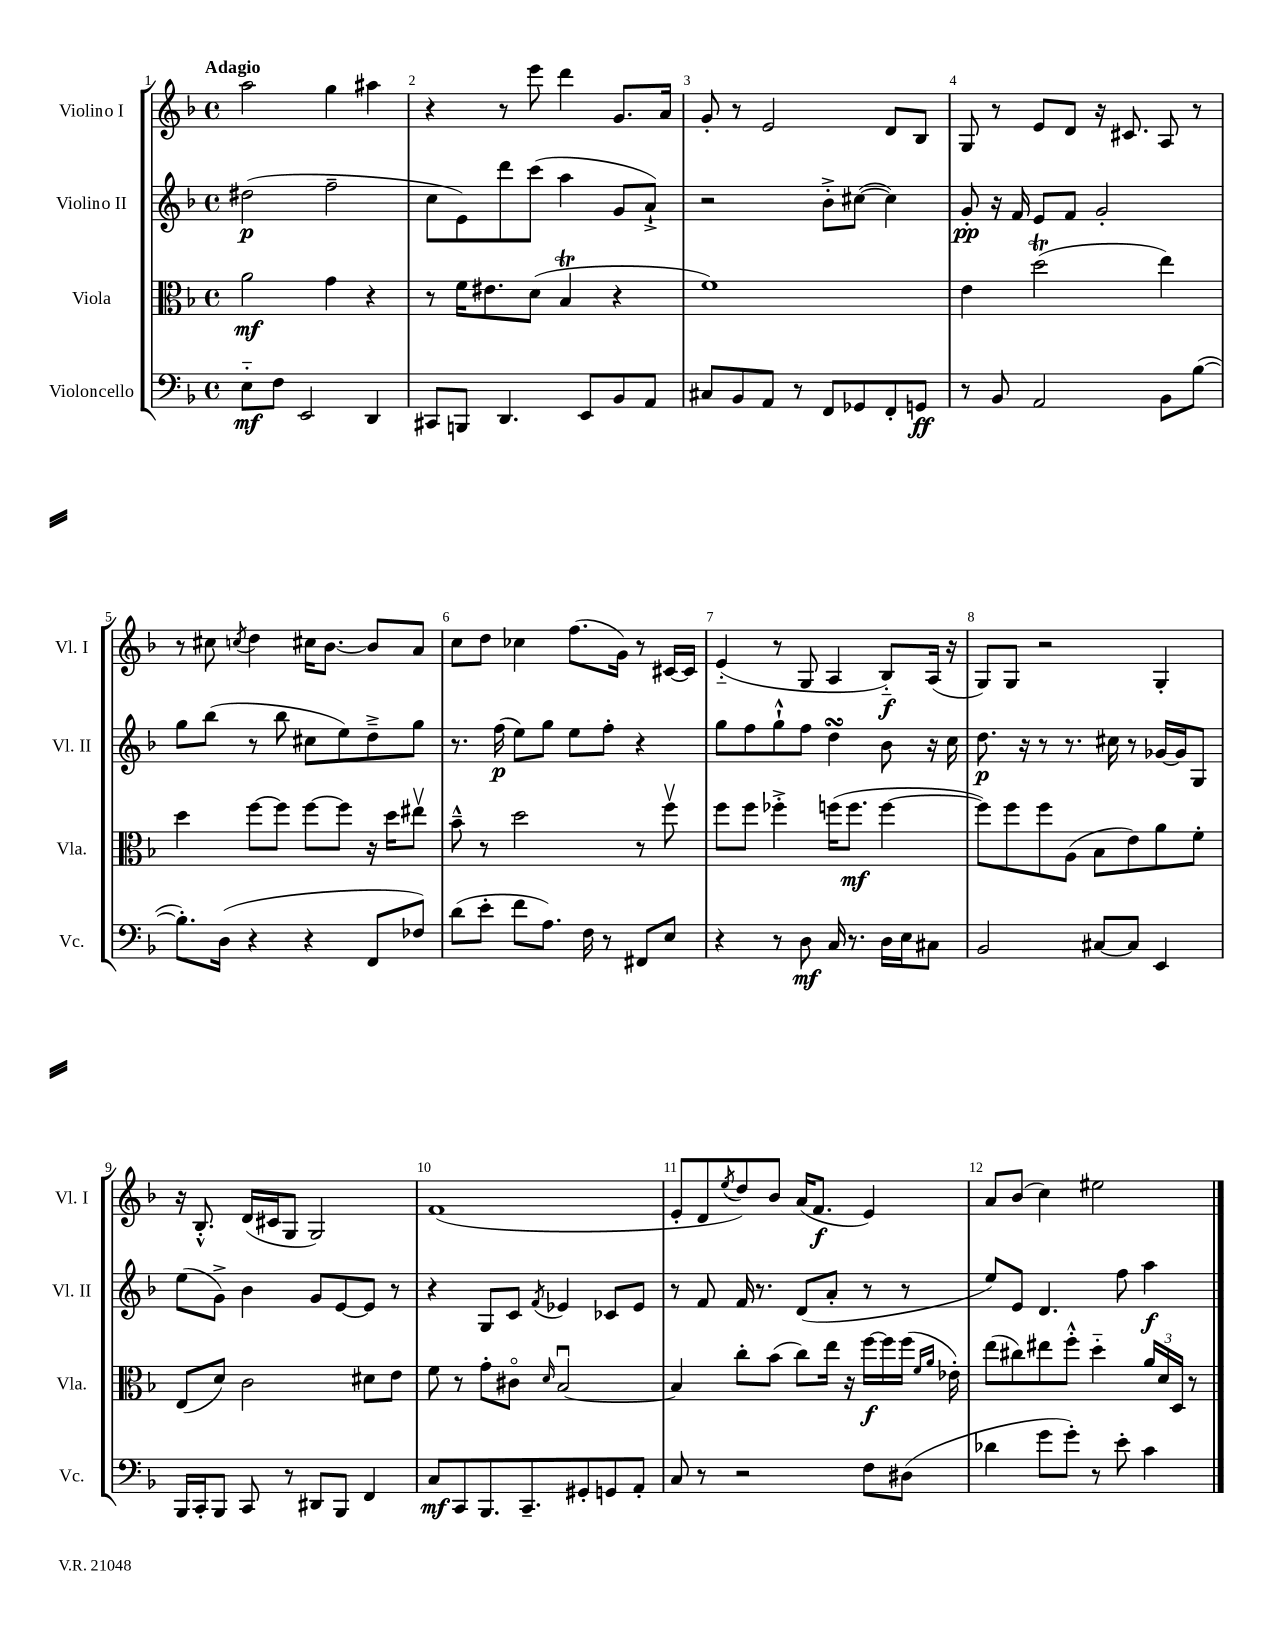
<<
\new StaffGroup <<
\new Staff = "s0" \with { instrumentName = "Violino I" shortInstrumentName = "Vl. I" } {
    \clef treble \key f \major \defaultTimeSignature \time 4/4 \tempo "Adagio"
    a''2 g''4 ais''4 |
    r4 r8 e'''8 d'''4 g'8. a'16 |
    g'8-. r8 e'2 d'8 bes8 |
    g8 r8 e'8 d'8 r16 cis'8. a8 r8 |
    r8 cis''8 \acciaccatura { c''8 } d''4 cis''16 bes'8.~ bes'8 a'8 |
    c''8 d''8 ces''4 f''8.( g'16) r8 cis'16~ cis'16 |
    e'4-_( r8 g8 a4 bes8-_\f) a16( r16 |
    g8) g8 r2 g4-. |
    r16 bes8.-.-^ d'16( cis'16 g8 g2) |
    f'1( |
    e'8-. d'8 \acciaccatura { e''8 } d''8) bes'8 a'16( f'8.\f e'4) |
    a'8 bes'8( c''4) eis''2 \bar "|." |
}
\new Staff = "s1" \with { instrumentName = "Violino II" shortInstrumentName = "Vl. II" } {
    \clef treble \key f \major \defaultTimeSignature \time 4/4
    dis''2\p( f''2-- |
    c''8 e'8) d'''8 c'''8( a''4 g'8 a'8-!->) |
    r2 bes'8-.-> cis''8~( cis''4) |
    g'8-.\pp r16 f'16 e'8 f'8 g'2-. |
    g''8 bes''8( r8 bes''8 cis''8 e''8) d''8---> g''8 |
    r8. f''16\p( e''8) g''8 e''8 f''8-. r4 |
    g''8 f''8 g''8-!-^ f''8 d''4\turn bes'8 r16 c''16 |
    d''8.\p r16 r8 r8. cis''16 r8 ges'16~ ges'16 g8 |
    e''8( g'8->) bes'4 g'8 e'8~ e'8 r8 |
    r4 g8 c'8 \acciaccatura { f'8 } ees'4 ces'8 ees'8 |
    r8 f'8 f'16 r8. d'8( a'8-. r8 r8 |
    e''8) e'8 d'4. f''8 a''4\f \bar "|." |
}
\new Staff = "s2" \with { instrumentName = "Viola" shortInstrumentName = "Vla." } {
    \clef alto \key f \major \defaultTimeSignature \time 4/4
    a'2\mf g'4 r4 |
    r8 f'16 eis'8. d'8( bes4\trill r4 |
    f'1) |
    e'4 d''2\trill( e''4) |
    d''4 f''8~ f''8 f''8~ f''8 r16 d''16 eis''8\upbow |
    bes'8---^ r8 d''2 r8 f''8\upbow |
    f''8 f''8 fes''4-.-> f''16( f''8.\mf f''4~ |
    f''8) f''8 f''8 a8( bes8 e'8) a'8 f'8-. |
    e8( d'8) c'2 dis'8 e'8 |
    f'8 r8 g'8-. cis'8\flageolet \grace { d'16 } bes2~\downbow |
    bes4 c''8-. bes'8( c''8) e''16 r16 f''16~\f f''16 f''16( \grace { f'16 a'16 } ees'16-.) |
    e''8( cis''8) eis''8 f''8-.-^ d''4-_ \tuplet 3/2 { a'16 d'16 d16 } r8 \bar "|." |
}
\new Staff = "s3" \with { instrumentName = "Violoncello" shortInstrumentName = "Vc." } {
    \clef bass \key f \major \defaultTimeSignature \time 4/4
    e8-_\mf f8 e,2 d,4 |
    cis,8 b,,8 d,4. e,8 bes,8 a,8 |
    cis8 bes,8 a,8 r8 f,8 ges,8 f,8-. g,8\ff |
    r8 bes,8 a,2 bes,8 bes8~( |
    bes8.-.) d16( r4 r4 f,8 fes8) |
    d'8( e'8-. f'8 a8.) f16 r8 fis,8 e8 |
    r4 r8 d8\mf c16 r8. d16 e16 cis8 |
    bes,2 cis8~ cis8 e,4 |
    bes,,16 c,16-. bes,,8 c,8 r8 dis,8 bes,,8 f,4 |
    c8\mf c,8 bes,,8. c,8.-- gis,8-. g,8 a,8-. |
    c8 r8 r2 f8 dis8( |
    des'4 g'8 g'8-.) r8 e'8-. c'4 \bar "|." |
}
>>
>>
\layout { \context { \Score \override BarNumber.break-visibility = ##(#f #t #t) barNumberVisibility = #all-bar-numbers-visible } }
